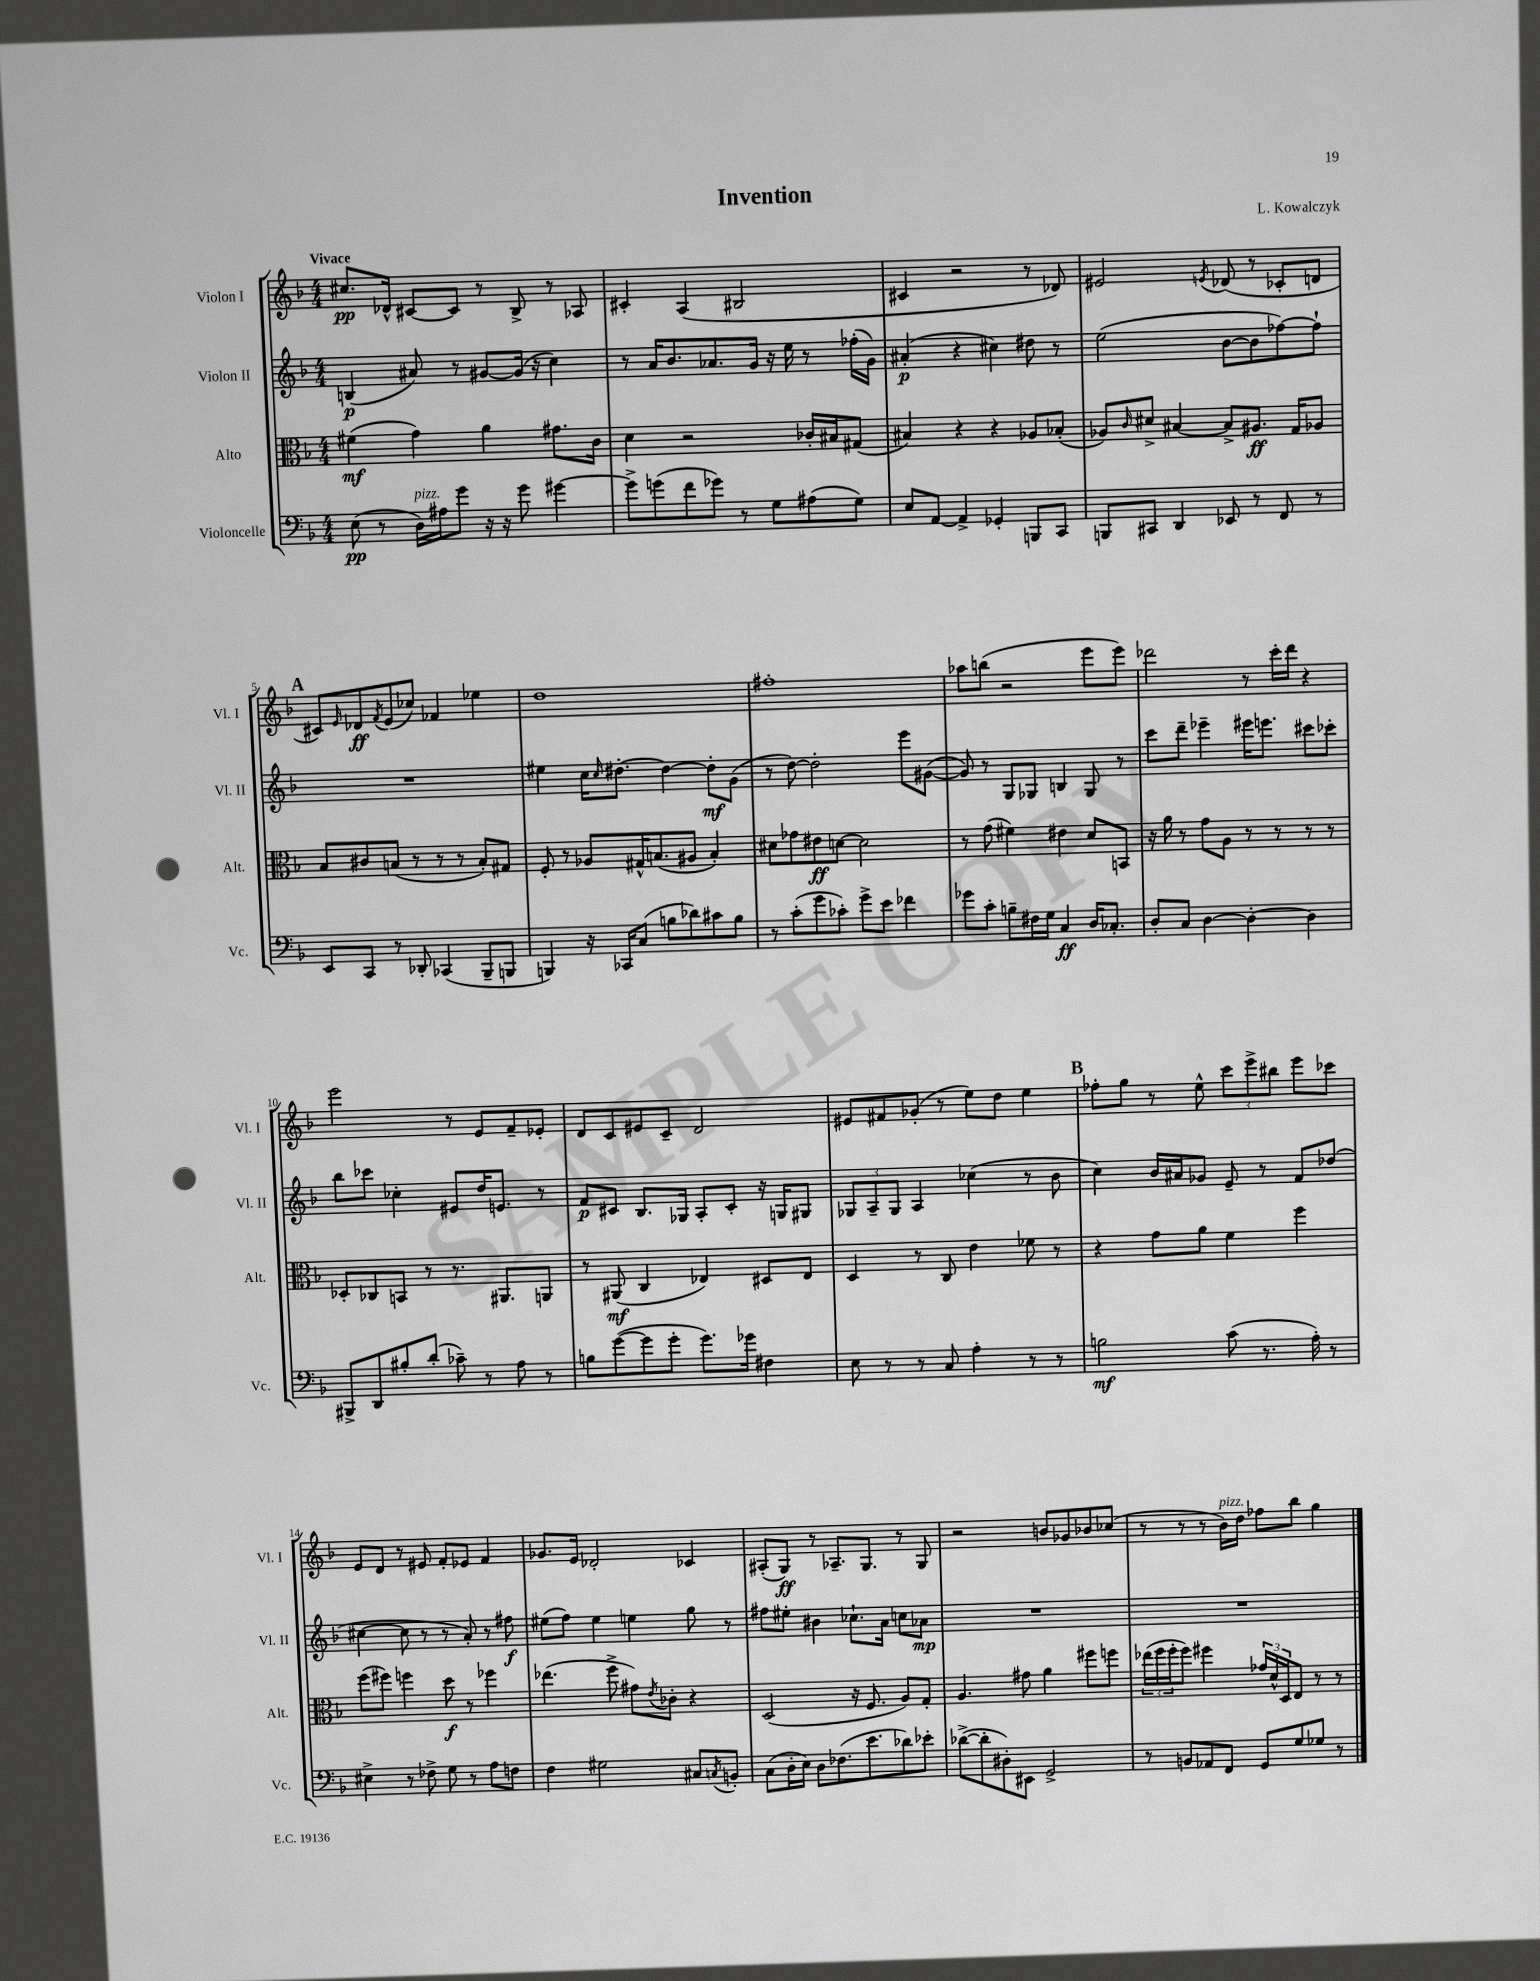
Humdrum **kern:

**kern	**dynam	**kern	**dynam	**kern	**dynam	**kern	**dynam
*part4	*part4	*part3	*part3	*part2	*part2	*part1	*part1
*staff4	*staff4	*staff3	*staff3	*staff2	*staff2	*staff1	*staff1
*I"Violoncelle	*	*I"Alto	*	*I"Violon II	*	*I"Violon I	*
*I'Vc.	*	*I'Alt.	*	*I'Vl. II	*	*I'Vl. I	*
*clefF4	*	*clefC3	*	*clefG2	*	*clefG2	*
*k[b-]	*	*k[b-]	*	*k[b-]	*	*k[b-]	*
*M4/4	*	*M4/4	*	*M4/4	*	*M4/4	*
=1	=1	=1	=1	=1	=1	=1	=1
!	!	!	!	!	!	!LO:TX:a:B:t=Vivace	!
(8E\	pp	(4f#X\	mf	(4Bn/	p	8.cc#X/L	pp
8r	.	.	.	.	.	.	.
.	.	.	.	.	.	16d-X^^/Jk	.
!LO:TX:a:i:t=pizz.	!	!	!	!	!	!	!
16D\LL)	.	4g\)	.	8a#X/)	.	[8c#X/L	.
16A#X\J	.	.	.	.	.	.	.
8g\J	.	.	.	8r	.	8c#/J]	.
16r	.	4a\	.	[8g#X/L	.	8r	.
16r	.	.	.	.	.	.	.
8g\	.	.	.	(16g#/Jk]	.	8B-^/	.
.	.	.	.	16r	.	.	.
[4g#X\	.	8.g#X\L	.	4cc\)	.	8r	.
.	.	.	.	.	.	8A-X/	.
.	.	16c\Jk	.	.	.	.	.
=2	=2	=2	=2	=2	=2	=2	=2
8g#^\L]	.	4d\	.	8r	.	4c#X'/	.
(8gn\	.	.	.	16a/KL	.	.	.
.	.	.	.	8.b-/	.	.	.
8f\	.	2r	.	.	.	(4A/	.
8g-X\J)	.	.	.	8.a-X/	.	.	.
8r	.	.	.	.	.	2B#X/	.
.	.	.	.	16g/Jk	.	.	.
8G\L	.	.	.	16r	.	.	.
.	.	.	.	16ee\	.	.	.
(8A#X\	.	16c-X'/LL	.	8r	.	.	.
.	.	16B#X/J	.	.	.	.	.
8G\J)	.	(8G#X/J	.	(16ff-X'\LL	.	.	.
.	.	.	.	16g\JJ)	.	.	.
=3	=3	=3	=3	=3	=3	=3	=3
8E/L	.	4B#X/)	.	(4a#X'/	p	4c#X/	.
[8AA/J	.	.	.	.	.	.	.
4AA^/]	.	4r	.	4r	.	2r	.
4GG-X'/	.	4r	.	4cc#X\)	.	.	.
8BBBn/L	.	8A-X/L	.	8dd#X\	.	8r	.
8CC/J	.	(8B-X'/J	.	8r	.	8d-X/)	.
=4	=4	=4	=4	=4	=4	=4	=4
8BBBn/L	.	8A-X/L)	.	(2ee\	.	2e#X/	.
.	.	16qqc/	.	.	.	.	.
8CC#X/J	.	8d#X^/J	.	.	.	.	.
4DD/	.	[4B#X/	.	.	.	.	.
.	.	.	.	.	.	8qen/	.
8EE-X/	.	8B#^/L]	.	[8b-\L	.	(8d-X/	.
8r	.	8.A#X/J	ff	8b-\]	.	8r	.
8FF/	.	.	.	[8ff-X\)	.	8c-X'/L	.
.	.	16G/KL	.	.	.	.	.
8r	.	8A-X/J	.	8ff-`\J]	.	8dn/J	.
!!LO:LB:g=z
!!LO:REH:place=s1:t=A
=5	=5	=5	=5	=5	=5	=5	=5
8EE/L	.	8B-/L	.	1r	.	8c#X/L)	.
.	.	.	.	.	.	16qqe/	.
8CC/J	.	8c#X/	.	.	.	8d-X/	ff
.	.	.	.	.	.	8qf/	.
8r	.	(8Bn/J	.	.	.	(8e/	.
8DD-X'/	.	8r	.	.	.	8cc-X/J)	.
(4CC-X/	.	8r	.	.	.	4f-X/	.
.	.	8r	.	.	.	.	.
8BBB-~/L	.	8B'/L)	.	.	.	4ee-X\	.
8BBBn/J	.	8G#X/J	.	.	.	.	.
=6	=6	=6	=6	=6	=6	=6	=6
4BBBn/)	.	8F'/	.	4ee#X\	.	1dd	.
.	.	8r	.	.	.	.	.
16r	.	8A-X/L	.	16cc\KL	.	.	.
.	.	.	.	16qqcc/	.	.	.
16CC-X/KL	.	.	.	[8.dd#X'\J	.	.	.
(8C/J	.	16G#X^^/K	.	.	.	.	.
.	.	(8.Bn/	.	.	.	.	.
8Bn\L	.	.	.	4dd#\_	.	.	.
8d-X\)	.	8A#X/J	.	.	.	.	.
8c#X\	.	4B'/)	.	8dd#'\L]	mf	.	.
8B\J	.	.	.	(8g\J	.	.	.
=7	=7	=7	=7	=7	=7	=7	=7
8r	.	8d#X\L	.	8r	.	1ff#X'	.
(8c'\L	.	8g-X\	.	[8dd\)	.	.	.
8g\	.	8e#X\	ff	2dd'\]	.	.	.
8c-X'\J)	.	[8dn\J	.	.	.	.	.
8g^\L	.	2d\]	.	.	.	.	.
8e\J	.	.	.	.	.	.	.
4f-X\	.	.	.	8eee\L	.	.	.
.	.	.	.	([8g#X\J	.	.	.
=8	=8	=8	=8	=8	=8	=8	=8
8g-X\L	.	8r	.	8g#/])	.	8aa-X\L	.
8c'\J	.	(8g\	.	8r	.	(8bbn\J	.
8Bn~\L	.	4f#X\)	.	8G/L	.	2r	.
16F#X\L	.	.	.	8G-X/J	.	.	.
16G\JJ	.	.	.	.	.	.	.
4C/	ff	4e#X\	.	4Bn/	.	.	.
16D/KL	.	8d/L	.	8G-/	.	8eee\L	.
8.C-X'/J	.	.	.	.	.	.	.
.	.	8BBn/J	.	8r	.	8eee\J)	.
=9	=9	=9	=9	=9	=9	=9	=9
8D'/L	.	16r	.	8ccc\L	.	2ddd-X\	.
.	.	16a\	.	.	.	.	.
8C/J	.	8r	.	8ddd~\J	.	.	.
[4D\	.	8g\L	.	4eee-X~\	.	.	.
.	.	8A\J	.	.	.	.	.
4D'\_	.	8r	.	16eee#X\KL	.	8r	.
.	.	.	.	8.eeen\J	.	.	.
.	.	8r	.	.	.	16ccc'\LL	.
.	.	.	.	.	.	16ddd-\JJ	.
4D\]	.	8r	.	8ccc#X\L	.	4r	.
.	.	8r	.	8ccc-X'\J	.	.	.
!!LO:LB:g=z
=10	=10	=10	=10	=10	=10	=10	=10
8BBB#X^/L	.	8D-X'/L	.	8bb-\L	.	2eee\	.
8DD/	.	8C-X/	.	8ccc-X\J	.	.	.
8B#X'/	.	8BBn/J	.	4cc-X'\	.	.	.
(8d'/J	.	8r	.	.	.	.	.
8c-X~\)	.	8.r	.	8e#X/L	.	8r	.
8r	.	.	.	16dd/K	.	8e/L	.
.	.	8.AA#X/L	.	8.en/J	.	.	.
8A\	.	.	.	.	.	8f~/	.
8r	.	8AAn/J	.	8r	.	8e-X'/J	.
=11	=11	=11	=11	=11	=11	=11	=11
8Bn\L	.	8r	.	8f/L	p	8d/L	.
([8g\	.	(8AA#X/	mf	8c#X/J	.	8c/	.
8g\]	.	4C/	.	8.B-/L	.	8e#X/	.
8g'\J	.	.	.	.	.	8c~/J	.
.	.	.	.	16G-X/Jk	.	.	.
8.g\L)	.	4E-X/)	.	8A'/L	.	2d/	.
.	.	.	.	8c#'/J	.	.	.
16g-X\Jk	.	.	.	.	.	.	.
4F#X\	.	8D#X/L	.	16r	.	.	.
.	.	.	.	16Gn/KL	.	.	.
.	.	8E-/J	.	8G#X/J	.	.	.
=12	=12	=12	=12	=12	=12	=12	=12
8E\	.	4D/	.	12G-X/L	.	8e#X/L	.
.	.	.	.	12A~/	.	.	.
8r	.	.	.	.	.	8f#X/	.
.	.	.	.	12G-/J	.	.	.
8r	.	8r	.	4A/	.	(8g-X'/J	.
8C/	.	8C/	.	.	.	8r	.
4A'\	.	4e\	.	(4cc-X\	.	8ee\L)	.
.	.	.	.	.	.	8dd\J	.
8r	.	8f-X\	.	8r	.	4ee\	.
8r	.	8r	.	8b-\	.	.	.
!!LO:REH:place=s1:t=B
=13	=13	=13	=13	=13	=13	=13	=13
2Bn\	mf	4r	.	4cc\)	.	8ff-X'\L	.
.	.	.	.	.	.	8gg\J	.
.	.	8g\L	.	16b-/LL	.	8r	.
.	.	.	.	16a#X/J	.	.	.
.	.	8a\J	.	8g-X/J	.	8ee^^\	.
(8c\	.	4f\	.	8e~/	.	12ccc\L	.
.	.	.	.	.	.	12eee^\	.
8.r	.	.	.	8r	.	.	.
.	.	.	.	.	.	12bb#X\J	.
.	.	4ff\	.	8f/L	.	8eee\L	.
16A'\)	.	.	.	.	.	.	.
8r	.	.	.	(8dd-X/J	.	8ccc-X\J	.
!!LO:LB:g=z
=14	=14	=14	=14	=14	=14	=14	=14
4E#X^\	.	(8ff\L	.	[4cc#X\	.	8e/L	.
.	.	8ff#X\J)	.	.	.	8d/J	.
8r	.	4ffn\	.	8cc#\]	.	8r	.
8F-X^\	.	.	.	8r	.	8e#X/	.
8G\	.	8dd\	f	8r	.	8f'/L	.
8r	.	8r	.	8a'/)	.	8e-X/J	.
8A\L	.	4ff-X\	.	8r	.	4f/	.
8Fn\J	.	.	.	8ff#X\	f	.	.
=15	=15	=15	=15	=15	=15	=15	=15
4F\	.	(4.ee-X\	.	(8ee#X\L	.	8.g-X/L	.
.	.	.	.	8ff\J)	.	.	.
.	.	.	.	.	.	16e/Jk	.
2G#X\	.	.	.	4ee#\	.	2d-X'/	.
.	.	8ff^\	.	.	.	.	.
.	.	8g#X\L)	.	4een\	.	.	.
.	.	8qe/	.	.	.	.	.
.	.	8c-X'\J	.	.	.	.	.
8C#X/L	.	4r	.	8gg\	.	4c-X/	.
8qCn/	.	.	.	.	.	.	.
8BBn'/J	.	.	.	8r	.	.	.
=16	=16	=16	=16	=16	=16	=16	=16
(8C\L	.	(2D/	.	8ff#X\L	.	(8A#X'/L	.
16D'\L	.	.	.	8ee#X'\J	.	8G/J)	ff
16E\JJ)	.	.	.	.	.	.	.
8D\L	.	.	.	4b#X\	.	8r	.
(8.F-X\	.	.	.	.	.	8.A-X~/L	.
.	.	16r	.	8.cc-X`\L	.	.	.
8.e\	.	8.F/	.	.	.	8.G/J	.
.	.	.	.	16a\Jk	.	.	.
8d-X\)	.	8A/L)	.	8ccn\L	.	8r	.
8e-X'\J	.	8G'/J	.	8a-X\J	mp	8G/	.
=17	=17	=17	=17	=17	=17	=17	=17
([8d-X^\L	.	4.A/	.	1r	.	2r	.
8d-'\]	.	.	.	.	.	.	.
8D#X'\)	.	.	.	.	.	.	.
8EE#X\J	.	8g#X\	.	.	.	.	.
2GG^/	.	4a\	.	.	.	8bn/L	.
.	.	.	.	.	.	8g-X/	.
.	.	8ff#X\L	.	.	.	8b-X/	.
.	.	8ffn\J	.	.	.	(8cc-X/J	.
=18	=18	=18	=18	=18	=18	=18	=18
8r	.	(24ee-X\LL	.	1r	.	8r	.
.	.	24ff\	.	.	.	.	.
.	.	24ff'\J	.	.	.	.	.
8BBn/L	.	8ff\J)	.	.	.	8r	.
8AA-X/	.	4ff#X\	.	.	.	8r	.
!	!	!	!	!	!	!LO:TX:a:i:t=pizz.	!
8FF/J	.	.	.	.	.	16b-\LL)	.
.	.	.	.	.	.	16dd\JJ	.
8GG/L	.	24g-X/LL	.	.	.	8ff-X\L	.
.	.	24d^^/	.	.	.	.	.
.	.	24D/J	.	.	.	.	.
8G/	.	8E/J	.	.	.	8bb-\J	.
8G-X/J	.	8r	.	.	.	4gg\	.
8r	.	8r	.	.	.	.	.
==	==	==	==	==	==	==	==
*-	*-	*-	*-	*-	*-	*-	*-
